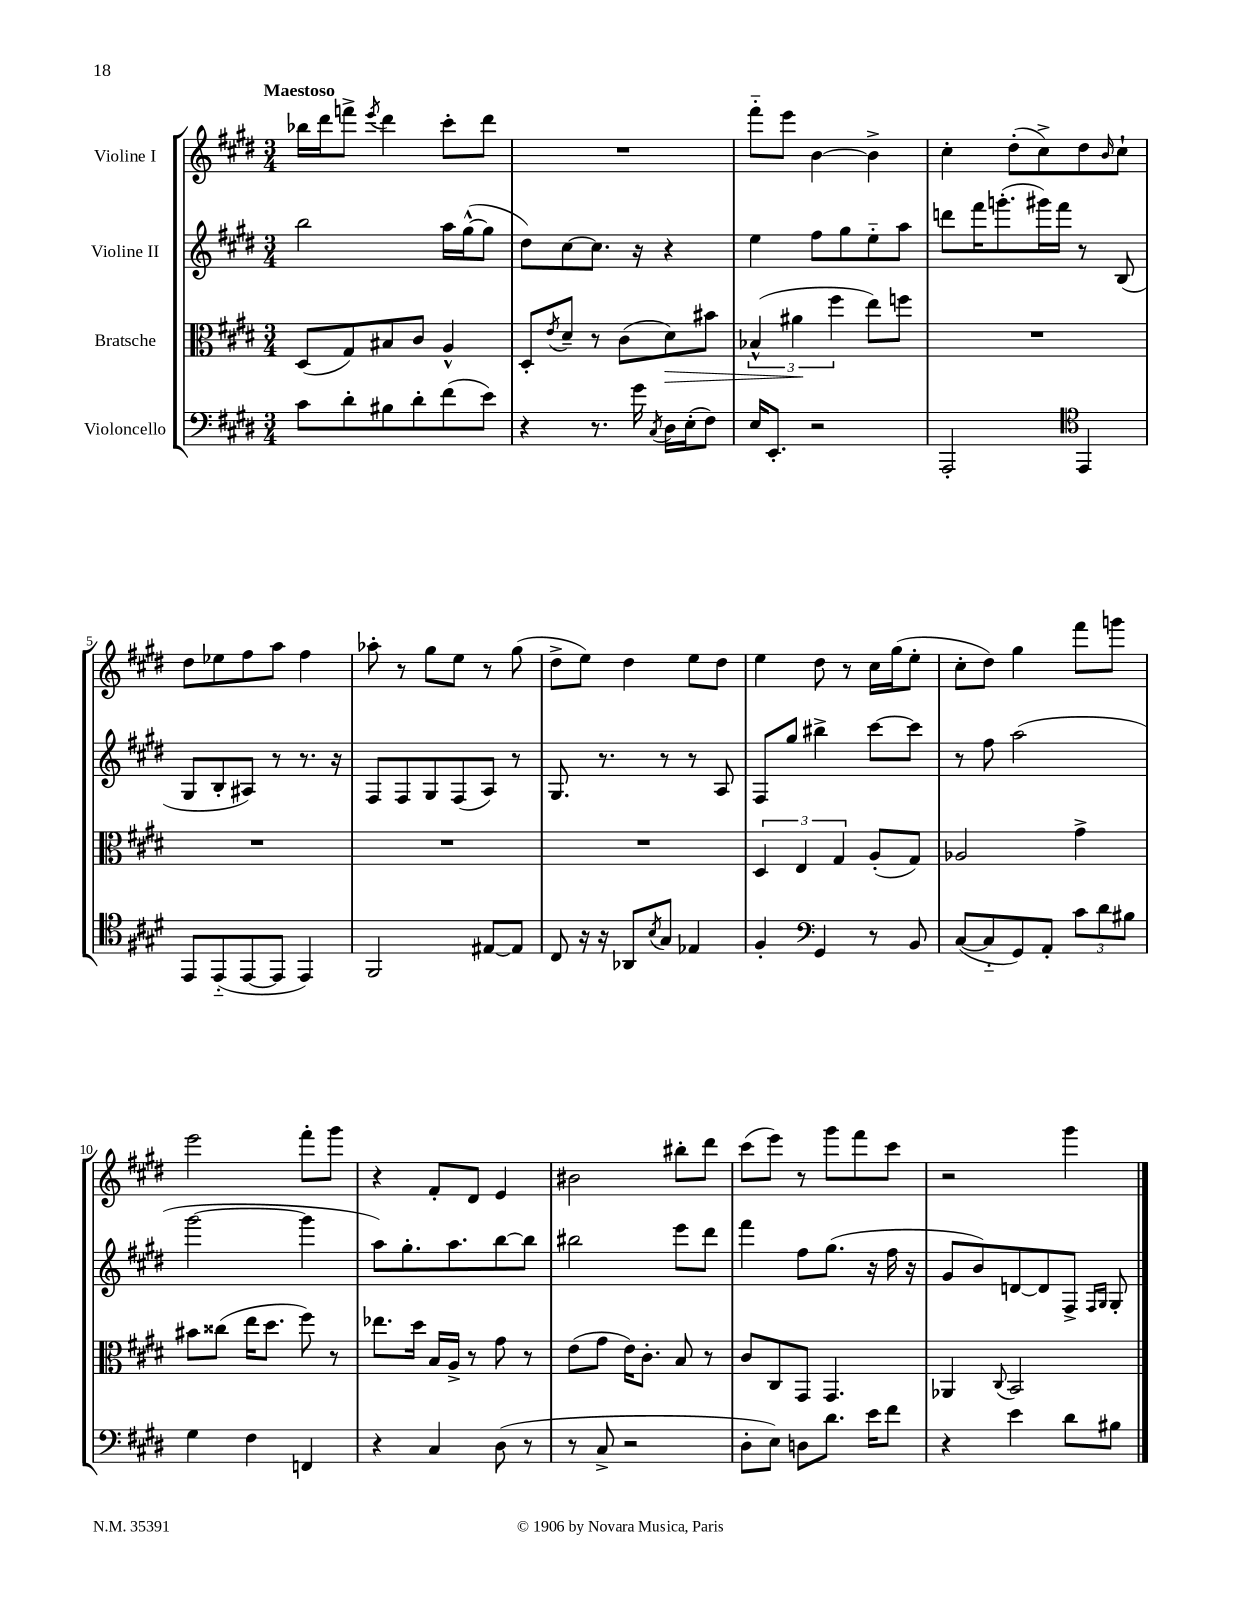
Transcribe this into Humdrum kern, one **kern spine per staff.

**kern	**kern	**kern	**kern
*staff4	*staff3	*staff2	*staff1
*clefF4	*clefC3	*clefG2	*clefG2
*k[f#c#g#d#]	*k[f#c#g#d#]	*k[f#c#g#d#]	*k[f#c#g#d#]
*M3/4	*M3/4	*M3/4	*M3/4
8c#\L	(8D#/L	2bb\	16bb-\LL
.	.	.	16ddd#\J
8d#'\	8G#/)	.	8fff^\J
.	.	.	8qeee/
8B#\	8B#/	.	4ddd#\
8d#'\	8c#/J	.	.
(8f#\	4A^^/	16aa\LL	8ccc#'\L
.	.	([16gg#^^\J	.
8e\J)	.	8gg#\]J	8ddd#\J
=	=	=	=
4r	8D#'/L	8dd#\L)	2.r
.	8qe/	.	.
.	8d#~/J	[8cc#\	.
8.r	8r	8.cc#\]J	.
.	(8c#\L	.	.
16g#\	.	16r	.
8qC#/	.	.	.
16D#\LL	8d#\)	4r	.
(16E'\J	.	.	.
8F#\J)	8b#\J	.	.
=	=	=	=
16E/LK	(6B-^^/	4ee\	8fff#'~\L
8.EE'/J	.	.	.
.	.	.	8eee\J
.	6a#\	.	.
2r	.	8ff#\L	[4b\
.	6ff#\	.	.
.	.	8gg#\	.
.	8ee\L)	8ee'~\	4b^\]
.	8ff\J	8aa\J	.
=	=	=	=
2AAA'/	2.r	8ddd\L	4cc#'\
.	.	16fff#\K	.
.	.	(8.ggg'\	.
.	.	.	(8dd#'\L
.	.	16ggg#\L)	8cc#^\)
.	.	16fff#\JJ	.
*clefC4	*	*	*
4EE/	.	8r	8dd#\
.	.	.	16qqb/
.	.	(8B/	8cc#`\J
=	=	=	=
8EE/L	2.r	8G#/L	8dd#\L
(8EE'~/	.	8B'/	8ee-\
[8EE/	.	8A#/J)	8ff#\
8EE/]J	.	8r	8aa\J
4EE/)	.	8.r	4ff#\
.	.	16r	.
=	=	=	=
2FF#/	2.r	8F#/L	8aa-'\
.	.	8F#/	8r
.	.	8G#/	8gg#\L
.	.	(8F#/	8ee\J
[8E#/L	.	8A/J)	8r
8E#/]J	.	8r	(8gg#\
=	=	=	=
8C#/	2.r	8.G#/	8dd#^\L
16r	.	.	8ee\J)
16r	.	8.r	.
8AA-/L	.	.	4dd#\
8qB/	.	.	.
8G#/J	.	8r	.
4E-/	.	8r	8ee\L
.	.	8A/	8dd#\J
=	=	=	=
4F#'/	6D#/	8F#/L	4ee\
.	.	8gg#/J	.
.	6E/	.	.
*clefF4	*	*	*
4GG#/	.	4bb#^\	8dd#\
.	6G#/	.	.
.	.	.	8r
8r	(8A'/L	[8ccc#\L	16cc#\LL
.	.	.	(16gg#\J
8BB/	8G#/J)	8ccc#\]J	8ee'\J
=	=	=	=
([8C#/L	2A-/	8r	8cc#'\L
8C#'~/]	.	8ff#\	8dd#\J)
8GG#/)	.	(2aa\	4gg#\
8AA'/J	.	.	.
12c#\L	4g#^\	.	8fff#\L
12d#\	.	.	.
.	.	.	8ggg\J
12B#\J	.	.	.
=	=	=	=
4G#\	8b#\L	[2ggg#\	2eee\
.	(8cc##\J	.	.
4F#\	16ee\LK	.	.
.	8.dd#\J	.	.
4FF/	8ff#\)	4ggg#\]	8fff#'\L
.	8r	.	8ggg#\J
=	=	=	=
4r	8.ee-\L	8aa\L)	4r
.	.	8.gg#'\	.
.	16dd#\Jk	.	.
4C#/	16B/LL	.	8f#'/L
.	16A^/JJ	8.aa\	.
.	8r	.	8d#/J
(8D#\	8g#\	[8bb\	4e/
8r	8r	8bb\]J	.
=	=	=	=
8r	(8e\L	2bb#\	2b#\
8C#^/	8g#\J	.	.
2r	16e\LK)	.	.
.	8.c#'\J	.	.
.	8B/	8eee\L	8bb#'\L
.	8r	8ddd#\J	8ddd#\J
=	=	=	=
8D#'\L	8c#/L	4fff#\	(8ccc#\L
8E\J)	8C#/	.	8eee\J)
8D\L	8GG#/J	8ff#\L	8r
8.d#\J	4.GG#/	(8.gg#\J	8ggg#\L
.	.	.	8fff#\
16e\LK	.	16r	.
8f#\J	.	16ff#\	8ccc#\J
.	.	16r	.
=	=	=	=
4r	4AA-/	8g#/L	2r
.	.	8b/)	.
.	8qqC#/	.	.
4e\	2BB/	[8d/	.
.	.	8d/]	.
8d#\L	.	8F#^/J	4ggg#\
.	.	16qqF#/LL	.
.	.	16qqG#/JJ	.
8B#\J	.	8G#'/	.
==	==	==	==
*-	*-	*-	*-
